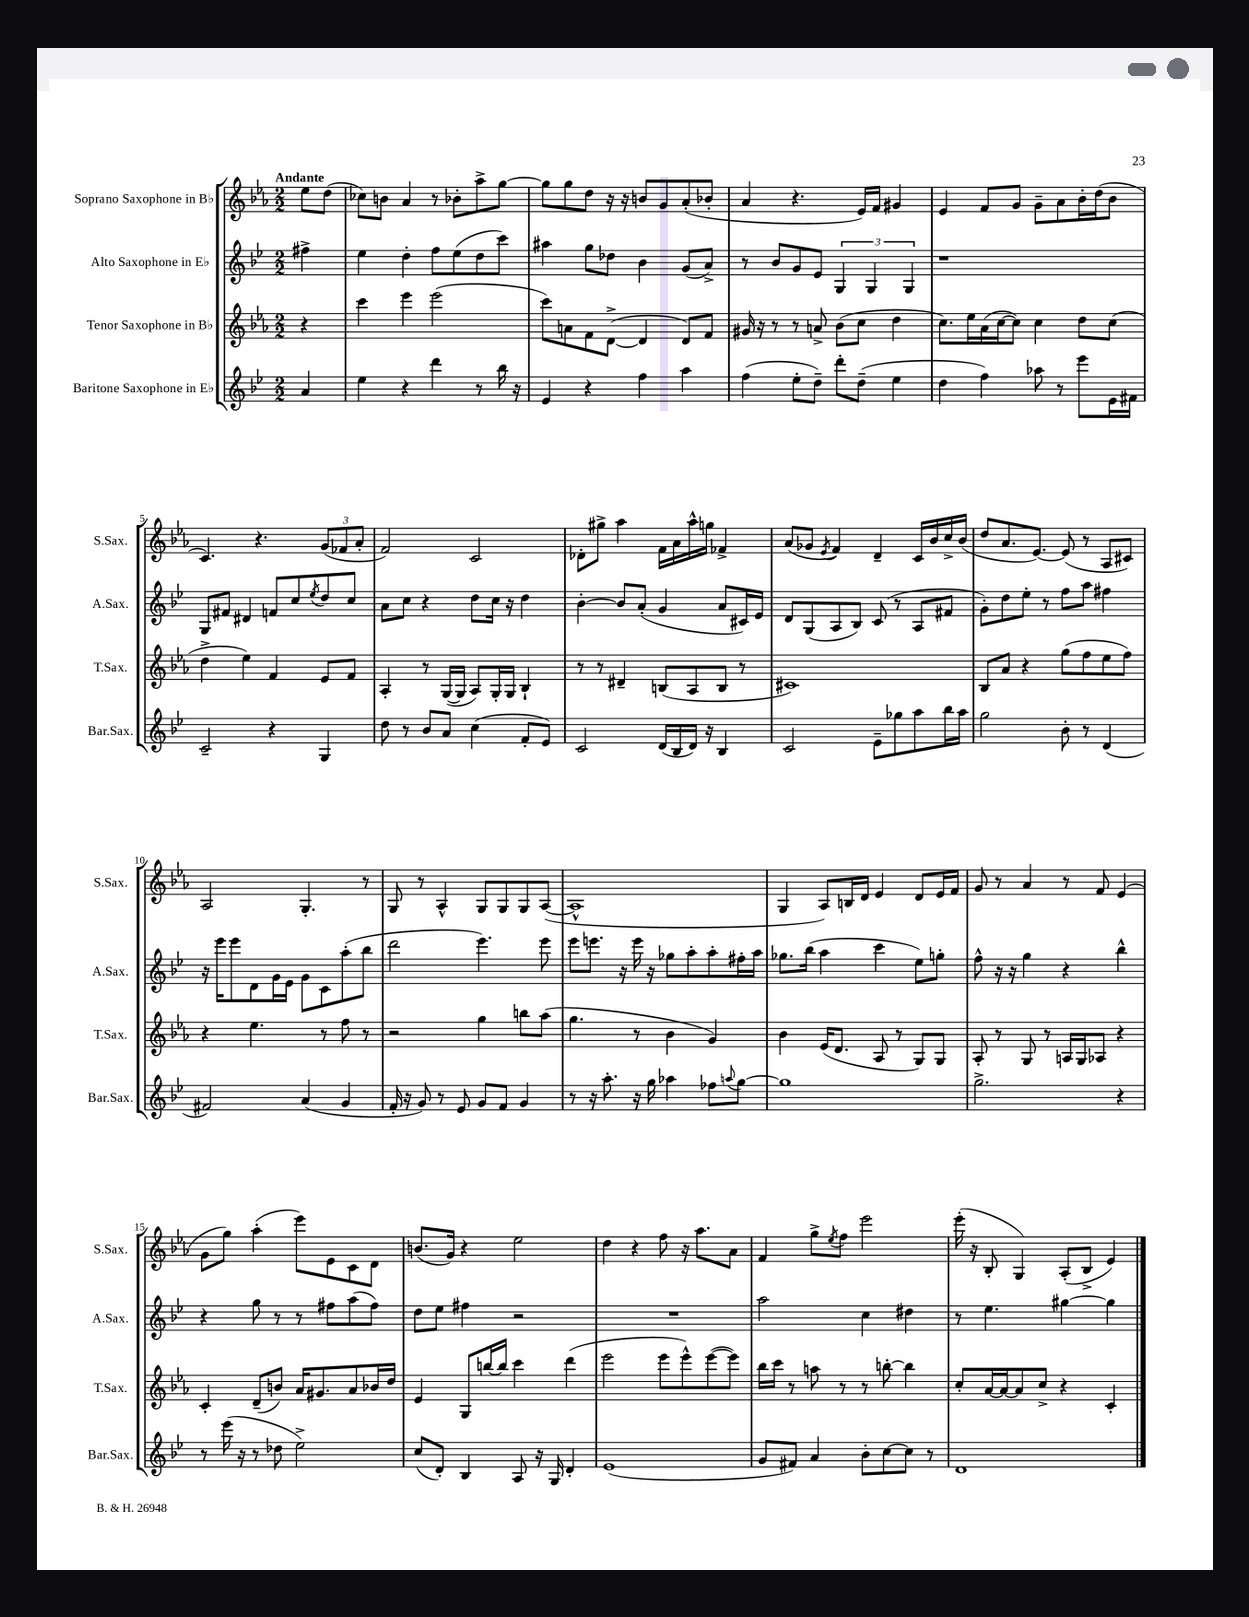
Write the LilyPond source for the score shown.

<<
\new StaffGroup <<
\new Staff = "s0" \with { instrumentName = "Soprano Saxophone in Bb" shortInstrumentName = "S.Sax." } {
    \clef treble \key ees \major \numericTimeSignature \time 2/2 \partial 4 \tempo "Andante"
    ees''8 d''8( |
    ces''8) b'8 aes'4 r8 bes'8-. aes''8-> g''8~ |
    g''8 g''8 d''8 r16 r16 b'8 g'8 aes'8-.( bes'8-. |
    aes'4 r4. ees'16) f'16 gis'4 |
    ees'4 f'8 g'8 g'8-- aes'8 bes'16-. d''16( bes'8 |
    c'4.) r4. \tuplet 3/2 { g'8( fes'8 aes'8-. } |
    f'2) c'2 |
    des'8-. gis''8-> aes''4 f'16 aes'16 aes''16-^ g''16 fes'4-> |
    aes'8( ges'8 \acciaccatura { ees'8 } f'4) d'4-- c'16 bes'16 c''16-> bes'16( |
    d''8 aes'8. ees'8.~) ees'8( r8 aes8 cis'8) |
    aes2 g4.-. r8 |
    g8 r8 aes4-^ g8 g8 g8 aes8~( |
    aes1-^ |
    g4 aes8) b16 d'16 ees'4 d'8 ees'16 f'16 |
    g'8 r8 aes'4 r8 f'8 ees'4( |
    g'8 g''8) aes''4-.( ees'''8) ees'8 c'8 d'8 |
    b'8.( g'16) r4 ees''2 |
    d''4 r4 f''8 r16 aes''8. aes'8 |
    f'4 g''8-> \acciaccatura { ees''8 } f''8 ees'''2 |
    ees'''16-.( r16 bes8-. g4) aes8-.( bes8-> ees'4) \bar "|." |
}
\new Staff = "s1" \with { instrumentName = "Alto Saxophone in Eb" shortInstrumentName = "A.Sax." } {
    \clef treble \key bes \major \numericTimeSignature \time 2/2 \partial 4
    fis''4-> |
    ees''4 d''4-. f''8 ees''8( d''8 c'''8) |
    ais''4 g''8 des''8 bes'4 g'8( a'8->) |
    r8 bes'8 g'8 ees'8 \tuplet 3/2 { g4 g4 g4 } |
    r1 |
    g8 fis'8 dis'4 f'8 c''8 \acciaccatura { ees''8 } d''8 c''8 |
    a'8 c''8 r4 d''8 c''16 r16 d''4 |
    bes'4~-. bes'8 a'8-.( g'4 a'8 cis'16) ees'16 |
    d'8 g8( a8 bes8) c'8( r8 a8 fis'8 |
    g'8-.) d''8 ees''8-. r8 f''8 a''8 fis''4 |
    r16 ees'''16 ees'''8 d'8 g'16 ees'16 g'8 c'8 a''8-.( bes''8 |
    d'''2 ees'''4.) ees'''8 |
    ees'''8 e'''8. r16 e'''16 r16 ges''8 a''8-. a''8-. fis''16-. a''16 |
    ges''8. bes''16( a''4 c'''4 ees''8) g''8-. |
    f''8-^ r16 r16 g''4 r4 bes''4-^ |
    r4 g''8 r8 r8 fis''8 a''8( fis''8) |
    d''8 ees''8 fis''4 r2 |
    R1 |
    a''2 c''4 dis''4 |
    r8 ees''4. gis''4~ gis''4 \bar "|." |
}
\new Staff = "s2" \with { instrumentName = "Tenor Saxophone in Bb" shortInstrumentName = "T.Sax." } {
    \clef treble \key ees \major \numericTimeSignature \time 2/2 \partial 4
    r4 |
    c'''4 ees'''4 ees'''2( |
    c'''8) a'8 f'8 d'8~->( d'4 d'8) f'8 |
    gis'16 r16 r8 r8 a'8-> bes'8( c''8 d''4 |
    c''8.) ees''16 aes'16( c''16~ c''8) c''4 d''8 c''8( |
    d''4-> ees''4) f'4 ees'8 f'8 |
    aes4-. r8 g16~( g16 aes8) g16-. g16 bes4-! |
    r8 r8 dis'4-- b8( aes8 b8 r8 |
    cis'1) |
    bes8 aes'8 r4 g''8( f''8 ees''8 f''8) |
    r4 ees''4. r8 f''8 r8 |
    r2 g''4 b''8 aes''8( |
    g''4. r8 bes'4 g'4) |
    bes'4 ees'16( d'8. aes8 r8 g8) g8 |
    aes8-. r8 g8 r8 a16 g16 aes8 r4 |
    c'4-. d'8--( b'8) aes'16 gis'8. aes'8 bes'16 d''16 |
    ees'4 g8 b''16~ b''16 c'''4 d'''4( |
    ees'''2 ees'''8 ees'''8-^) ees'''8~( ees'''8) |
    bes''16 c'''16 r8 a''8 r8 r8 b''8~-. b''4 |
    c''8-. aes'16~ aes'16~ aes'8 c''8-> r4 c'4-. \bar "|." |
}
\new Staff = "s3" \with { instrumentName = "Baritone Saxophone in Eb" shortInstrumentName = "Bar.Sax." } {
    \clef treble \key bes \major \numericTimeSignature \time 2/2 \partial 4
    a'4 |
    ees''4 r4 d'''4 r8 bes''16 r16 |
    ees'4 r4 f''4 a''4 |
    f''4( ees''8-. d''8--) d'''8-. d''8--( ees''4 |
    d''4 f''4) aes''8 r8 ees'''8 ees'16 fis'16 |
    c'2-- r4 g4 |
    d''8 r8 bes'8 a'8 c''4( f'8-. ees'8) |
    c'2 d'16( bes16 d'16) r16 bes4 |
    c'2 ees'8-- ges''8 a''8 bes''16 a''16 |
    g''2 bes'8-. r8 d'4( |
    fis'2) a'4( g'4 |
    f'16-. r16 g'8) r8 ees'8 g'8 f'8 g'4 |
    r8 r16 a''8.-. r16 g''16 aes''4 fes''8 \appoggiatura { a''8 } g''8~ |
    g''1 |
    g''2.-> r4 |
    r8 ees'''16( r16 r8 des''8 ees''2->) |
    c''8( d'8-.) bes4 a8 r16 g16 d'4-. |
    ees'1( |
    g'8 fis'8) a'4 bes'8-. c''8~ c''8 r8 |
    d'1 \bar "|." |
}
>>
>>
